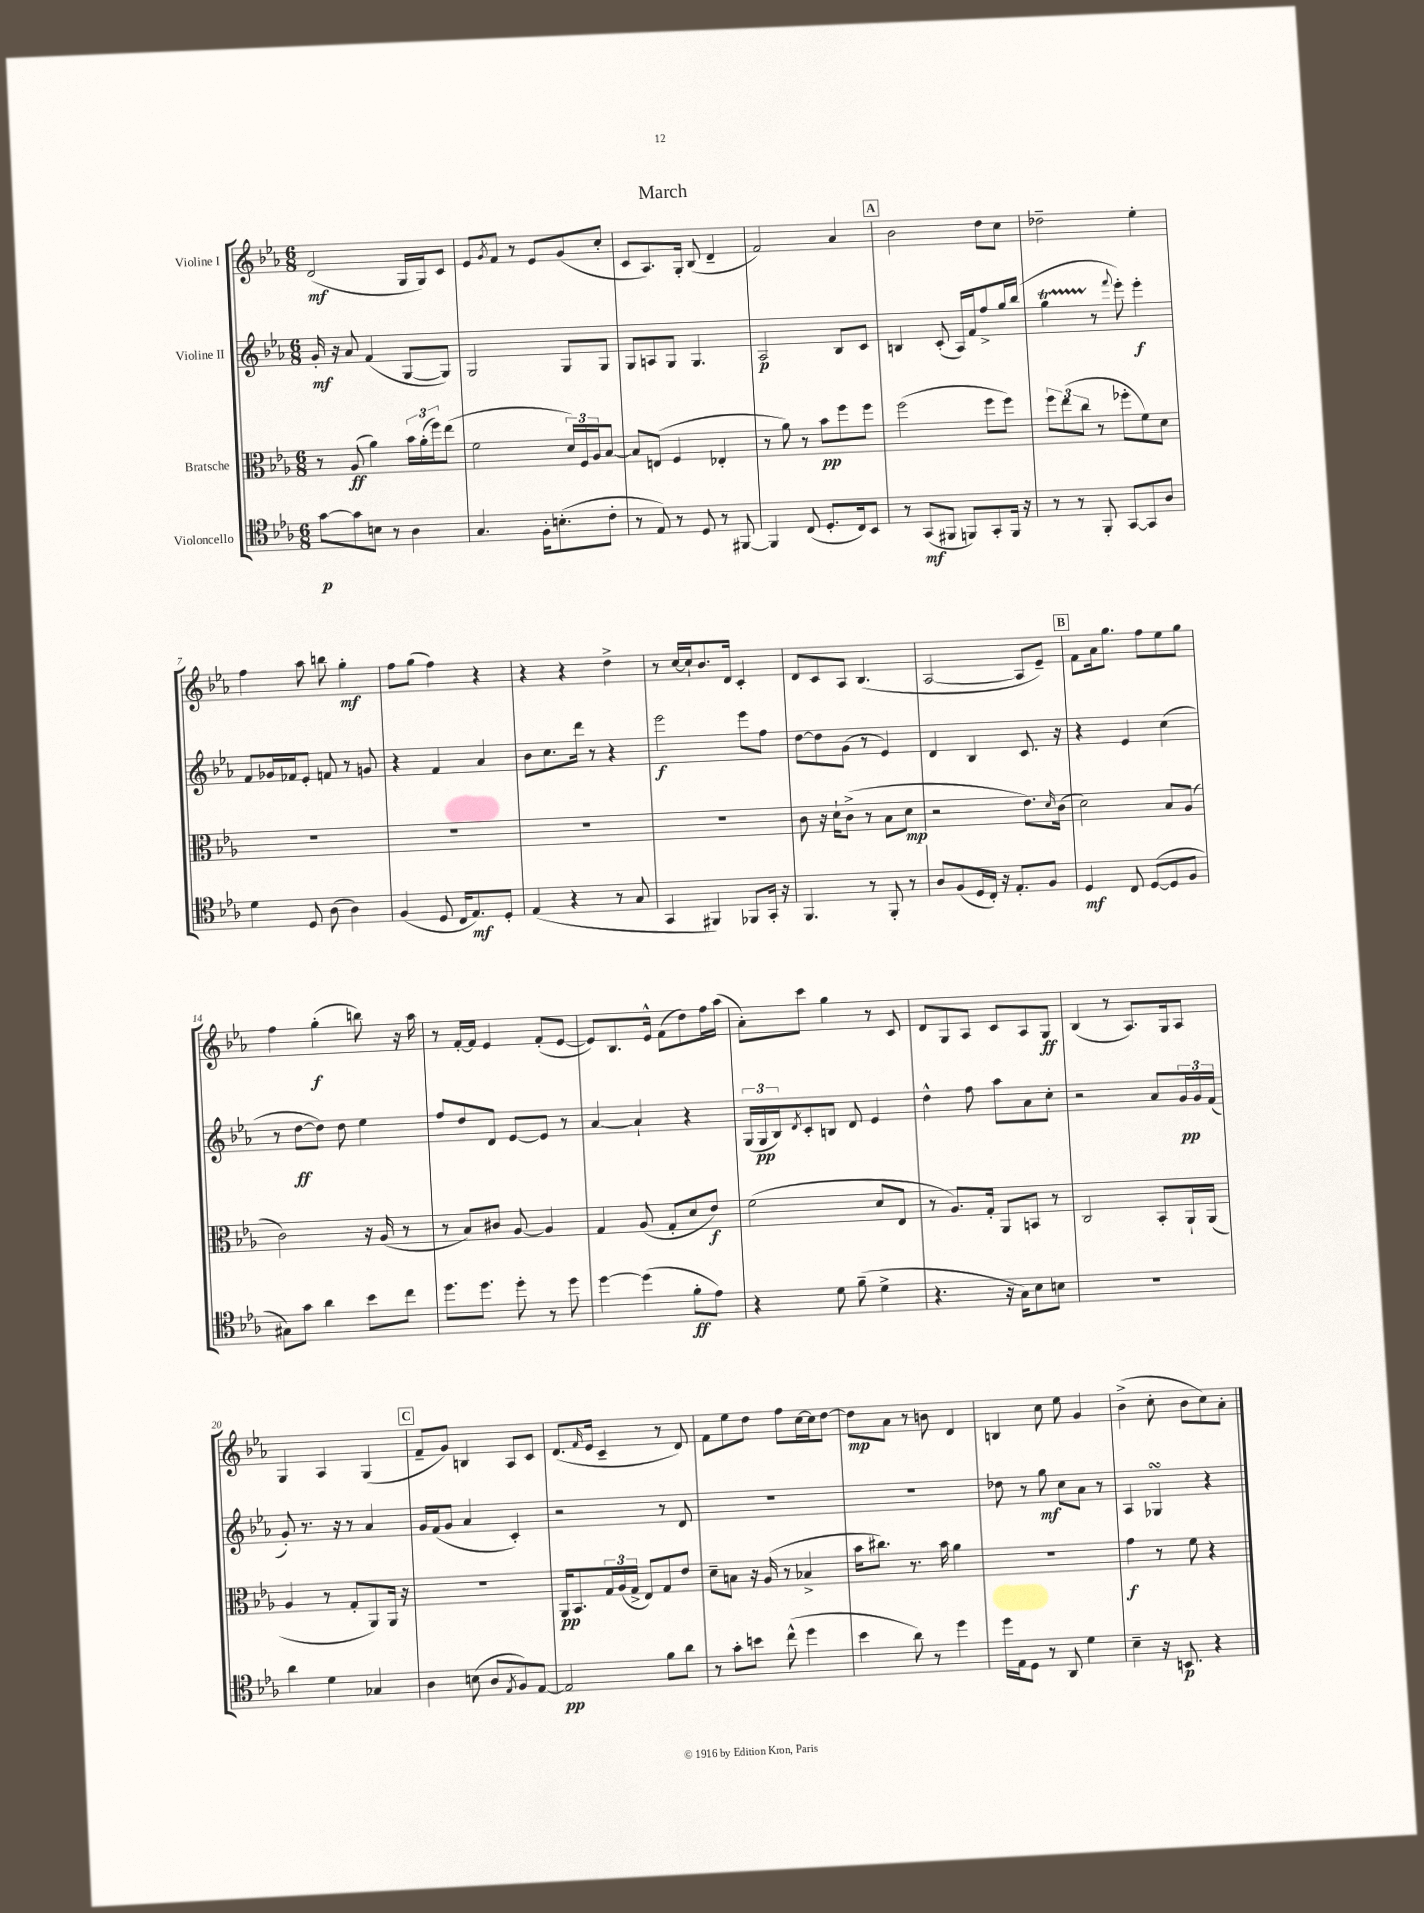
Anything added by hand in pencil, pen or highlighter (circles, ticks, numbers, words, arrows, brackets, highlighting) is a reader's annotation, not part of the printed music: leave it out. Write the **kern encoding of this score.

**kern	**dynam	**kern	**dynam	**kern	**dynam	**kern	**dynam
*part4	*part4	*part3	*part3	*part2	*part2	*part1	*part1
*staff4	*staff4	*staff3	*staff3	*staff2	*staff2	*staff1	*staff1
*I"Violoncello	*	*I"Bratsche	*	*I"Violine II	*	*I"Violine I	*
*clefC4	*	*clefC3	*	*clefG2	*	*clefG2	*
*k[b-e-a-]	*	*k[b-e-a-]	*	*k[b-e-a-]	*	*k[b-e-a-]	*
*M6/8	*	*M6/8	*	*M6/8	*	*M6/8	*
=1	=1	=1	=1	=1	=1	=1	=1
[8g\L	p	8r	.	16g'/	mf	(2d/	mf
.	.	.	.	16r	.	.	.
8g\]	.	(8A-/	ff	8a-/	.	.	.
8Bn\J	.	4a-\)	.	(4f/	.	.	.
8r	.	.	.	.	.	.	.
4A-\	.	24b-\LL	.	[8G/L	.	16G/LL	.
.	.	(24a-'\	.	.	.	.	.
.	.	.	.	.	.	16G/J)	.
.	.	24ff\J)	.	.	.	.	.
.	.	(8ee-\J	.	8G/J])	.	8c/J	.
=2	=2	=2	=2	=2	=2	=2	=2
4.G/	.	2f\	.	2G/	.	8e-/L	.
.	.	.	.	.	.	8qg/	.
.	.	.	.	.	.	8f/J	.
.	.	.	.	.	.	8r	.
16F'\KL	.	.	.	.	.	8e-/L	.
(8.Bn'\	.	.	.	.	.	.	.
.	.	24d/LL)	.	8G/L	.	(8g/	.
.	.	24F/	.	.	.	.	.
.	.	24A-/J	.	.	.	.	.
8c'\J	.	[8B-/J	.	8G/J	.	8cc'/J	.
=3	=3	=3	=3	=3	=3	=3	=3
8r	.	8B-/L]	.	8G/L	.	8c/L	.
8E-/)	.	(8En/J	.	8An/	.	8.A-/)	.
8r	.	4F/	.	8G/J	.	.	.
.	.	.	.	.	.	16G'/Jk	.
8D/	.	.	.	4.G/	.	(8B-/	.
8r	.	4E-X'/	.	.	.	4d~/	.
[8FF#X/	.	.	.	.	.	.	.
=4	=4	=4	=4	=4	=4	=4	=4
4FF#/]	.	8r	.	2A-/	p	2f/)	.
.	.	8a-\)	.	.	.	.	.
(8C/	.	8r	.	.	.	.	.
8.D'/L	.	8b-\L	pp	.	.	.	.
.	.	8ff\	.	8B-/L	.	4a-/	.
16C/k)	.	.	.	.	.	.	.
8BB-/J	.	8ff\J	.	8c/J	.	.	.
!!LO:REH:place=s1:t=A
=5	=5	=5	=5	=5	=5	=5	=5
8r	.	(2ff\	.	4Bn/	.	2b-\	.
(8GG/L	mf	.	.	.	.	.	.
8FF#X/J	.	.	.	(8c'/	.	.	.
8FFn/L)	.	.	.	16A-/LL)	.	.	.
.	.	.	.	16f/J	.	.	.
8GG'/	.	8ff\L	.	8ff^/	.	8dd\L	.
16FF/Jk	.	8ff\J)	.	16gg/L	.	8cc\J	.
16r	.	.	.	(16bb-/JJ	.	.	.
=6	=6	=6	=6	=6	=6	=6	=6
8r	.	12ff\L	.	4ggt\	.	2dd-X~\	.
.	.	(12ee-\	.	.	.	.	.
8r	.	.	.	.	.	.	.
.	.	12cc\J	.	.	.	.	.
8FF'/	.	8r	.	8r	.	.	.
.	.	.	.	8qqfff/	.	.	.
[8GG/L	.	8ff-X'\L	.	8eee-'\)	.	.	.
8GG/]	.	8f\)	.	4eee-'\	f	4ee-'\	.
8A-/J	.	8d\J	.	.	.	.	.
!!LO:LB:g=z
=7	=7	=7	=7	=7	=7	=7	=7
4d\	.	2.r	.	8f/L	.	4ff\	.
.	.	.	.	16g-X/L	.	.	.
.	.	.	.	16f-X/J	.	.	.
8D/	.	.	.	8e-'/J	.	8aa-\	.
(8A-\	.	.	.	8fn/	.	8bbn\	.
4A-\)	.	.	.	8r	.	4gg'\	mf
.	.	.	.	8gn/	.	.	.
=8	=8	=8	=8	=8	=8	=8	=8
(4F/	.	2.r	.	4r	.	8ff\L	.
.	.	.	.	.	.	(8gg\J	.
8D/	.	.	.	4f/	.	4ff\)	.
16C/KL	.	.	.	.	.	.	.
8.E-/)	mf	.	.	.	.	.	.
.	.	.	.	4a-/	.	4r	.
8D'/J	.	.	.	.	.	.	.
=9	=9	=9	=9	=9	=9	=9	=9
(4E-/	.	2.r	.	8b-\L	.	4r	.
.	.	.	.	8.cc\	.	.	.
4r	.	.	.	.	.	4r	.
.	.	.	.	16ddd\Jk	.	.	.
.	.	.	.	8r	.	.	.
8r	.	.	.	4r	.	4dd^\	.
8G/	.	.	.	.	.	.	.
=10	=10	=10	=10	=10	=10	=10	=10
4GG/	.	2.r	.	2eee-\	f	8r	.
.	.	.	.	.	.	[16cc/LL	.
.	.	.	.	.	.	16cc`/J]	.
4FF#X/)	.	.	.	.	.	8.b-/	.
.	.	.	.	.	.	16d/Jk	.
8FF-X/L	.	.	.	8eee-\L	.	4c'/	.
16GG'/Jk	.	.	.	8ff\J	.	.	.
16r	.	.	.	.	.	.	.
=11	=11	=11	=11	=11	=11	=11	=11
4.FF/	.	8c\	.	[8dd\L	.	8d/L	.
.	.	16r	.	8dd\]	.	8c/	.
.	.	16d`\KL	.	.	.	.	.
.	.	(8c^\J	.	(8g\J	.	8A-/J	.
8r	.	8r	.	8r	.	(4.B-/	.
8FF'/	.	8B-\L	.	4e-/)	.	.	.
8r	.	8d\J	mp	.	.	.	.
=12	=12	=12	=12	=12	=12	=12	=12
8A-/L	.	2r	.	4d/	.	[2A-/	.
(8F/	.	.	.	.	.	.	.
16D/L	.	.	.	4B-/	.	.	.
16C'/JJ)	.	.	.	.	.	.	.
16r	.	.	.	.	.	.	.
8.E-'/L	.	.	.	.	.	.	.
.	.	8.e-\L)	.	8.c/	.	8A-/L]	.
8F/J	.	.	.	.	.	8e-~/J)	.
.	.	16qqd/	.	.	.	.	.
.	.	(16c\Jk	.	16r	.	.	.
!!LO:REH:place=s1:t=B
=13	=13	=13	=13	=13	=13	=13	=13
4D/	mf	2d\)	.	4r	.	8f\L	.
.	.	.	.	.	.	16a-\k	.
.	.	.	.	.	.	8.gg\J	.
8C/	.	.	.	4e-/	.	.	.
([8D/L	.	.	.	.	.	8ff\L	.
8D/]	.	8B-/L	.	(4cc\	.	8ee-\	.
8F/J	.	(8A-/J	.	.	.	8gg\J	.
!!LO:LB:g=z
=14	=14	=14	=14	=14	=14	=14	=14
8G#X\L)	.	2c\)	.	8r	.	4ff\	.
8g\J	.	.	.	[8dd\L	ff	.	.
4a-\	.	.	.	8dd\J])	.	(4gg'\	f
.	.	.	.	8dd\	.	.	.
8b-\L	.	16r	.	4ee-\	.	8bbn\)	.
.	.	(16A-/	.	.	.	.	.
8cc\J	.	8r	.	.	.	16r	.
.	.	.	.	.	.	16aa-\	.
=15	=15	=15	=15	=15	=15	=15	=15
8.dd\L	.	8r	.	8ff/L	.	8r	.
.	.	8B-/L)	.	8dd/	.	[16f'/LL	.
8.dd\J	.	.	.	.	.	16f/JJ]	.
.	.	8c#X/J	.	8d/J	.	4e-/	.
8dd'\	.	[8A-/	.	[8e-/L	.	.	.
8r	.	4A-/]	.	8e-/J]	.	(8f'/L	.
8dd\	.	.	.	8r	.	[8e-/J	.
=16	=16	=16	=16	=16	=16	=16	=16
[4dd\	.	4G/	.	[4a-/	.	8e-/L])	.
.	.	.	.	.	.	8.B-/	.
(4dd\]	.	(8A-/	.	4a-`/]	.	.	.
.	.	.	.	.	.	16e-^^/Jk	.
.	.	8G'/L	.	.	.	(8f\L	.
8f'\L	ff	8d/	.	4r	.	8dd\)	.
8e-\J)	.	8e-/J)	f	.	.	16ff\L	.
.	.	.	.	.	.	(16aa-\JJ	.
=17	=17	=17	=17	=17	=17	=17	=17
4r	.	(2f\	.	(24G/LL	.	8a-'\L)	.
.	.	.	.	24G/	pp	.	.
.	.	.	.	24B-/J)	.	.	.
.	.	.	.	8qd/	.	.	.
.	.	.	.	8c'/	.	8ccc\J	.
8d\	.	.	.	8Bn/J	.	4gg\	.
(8f~\	.	.	.	8d/	.	.	.
4d^\	.	8d/L	.	4e-/	.	8r	.
.	.	8E-/J	.	.	.	8c/	.
=18	=18	=18	=18	=18	=18	=18	=18
4.r	.	8r	.	4dd^^\	.	8d/L	.
.	.	8.A-/L)	.	.	.	8G/	.
.	.	.	.	8ff\	.	8A-/J	.
.	.	16G'/Jk	.	.	.	.	.
16r	.	8AA-/L	.	8aa-\L	.	8c/L	.
16G\KL)	.	.	.	.	.	.	.
8B-\	.	8BBn/J	.	8a-\	.	8A-/	.
8Bn\J	.	8r	.	8cc'\J	.	8G/J	ff
=19	=19	=19	=19	=19	=19	=19	=19
2.r	.	2C/	.	2r	.	(4B-/	.
.	.	.	.	.	.	8r	.
.	.	.	.	.	.	8.A-/L)	.
.	.	8BB-'/L	.	8a-/L	.	.	.
.	.	.	.	.	.	16G/k	.
.	.	16AA-`/L	.	24g/L	pp	8A-/J	.
.	.	.	.	24g/	.	.	.
.	.	(16AA-/JJ	.	.	.	.	.
.	.	.	.	(24f/JJ	.	.	.
!!LO:LB:g=z
=20	=20	=20	=20	=20	=20	=20	=20
4a-\	.	4A-/	.	8g'/)	.	4G/	.
.	.	.	.	8.r	.	.	.
4d\	.	8r	.	.	.	4A-/	.
.	.	.	.	16r	.	.	.
.	.	8G'/L	.	8r	.	.	.
4G-X/	.	8AA-/)	.	4a-/	.	(4G/	.
.	.	16AA-/Jk	.	.	.	.	.
.	.	16r	.	.	.	.	.
!!LO:REH:place=s1:t=C
=21	=21	=21	=21	=21	=21	=21	=21
4A-\	.	2.r	.	16g/LL	.	8f~/L	.
.	.	.	.	(16f/J	.	.	.
.	.	.	.	8g/J	.	8g/J)	.
(8Bn\	.	.	.	4a-/	.	4Bn/	.
8A-/L	.	.	.	.	.	.	.
8qE-/	.	.	.	.	.	.	.
8F/)	.	.	.	4c'/)	.	8A-/L	.
[8E-/J	.	.	.	.	.	8c/J	.
=22	=22	=22	=22	=22	=22	=22	=22
2E-/]	pp	16AA-/KL	pp	2r	.	(8.d/L	.
.	.	8.BB-/	.	.	.	.	.
.	.	.	.	.	.	16qqf/	.
.	.	.	.	.	.	16e-/Jk	.
.	.	24G/L	.	.	.	4c~/	.
.	.	(24A-/	.	.	.	.	.
.	.	24G^/JJ	.	.	.	.	.
.	.	8E-/L)	.	.	.	.	.
8f\L	.	8G/	.	8r	.	8r	.
8a-\J	.	8e-/J	.	8d/	.	8d/)	.
=23	=23	=23	=23	=23	=23	=23	=23
8r	.	8d~\L	.	2.r	.	8f\L	.
8g'\L	.	8Bn\J	.	.	.	8ee-\	.
8bn\J	.	16r	.	.	.	8dd\J	.
.	.	(16A-/	.	.	.	.	.
(8cc^^\	.	8r	.	.	.	8ff\L	.
4dd\	.	4B-X^/	.	.	.	[16cc\L	.
.	.	.	.	.	.	16cc\J]	.
.	.	.	.	.	.	[8dd\J	.
=24	=24	=24	=24	=24	=24	=24	=24
4b-\	.	16b-\KL	.	2.r	.	8dd\L]	mp
.	.	8.cc#X\J)	.	.	.	.	.
.	.	.	.	.	.	8a-\J	.
8a-\)	.	8.r	.	.	.	8r	.
8r	.	.	.	.	.	8bn\	.
.	.	16b-\	.	.	.	.	.
4dd\	.	4a-\	.	.	.	4d/	.
=25	=25	=25	=25	=25	=25	=25	=25
16dd\LL	.	2.r	.	8dd-X\	.	4Bn/	.
16E-\J	.	.	.	.	.	.	.
8D\J	.	.	.	8r	.	.	.
8r	.	.	.	8gg\	mf	8cc\	.
8AA-/	.	.	.	8cc\L	.	8ee-\	.
4d\	.	.	.	8a-\J	.	4g/	.
.	.	.	.	8r	.	.	.
=26	=26	=26	=26	=26	=26	=26	=26
4B-~\	.	4g\	f	4A-/	.	(4b-^\	.
16r	.	8r	.	4G-XsSSs/	.	8cc'\	.
8.BBn/	p	.	.	.	.	.	.
.	.	8f\	.	.	.	8b-\L	.
4r	.	4r	.	4r	.	8cc\)	.
.	.	.	.	.	.	8a-'\J	.
==	==	==	==	==	==	==	==
*-	*-	*-	*-	*-	*-	*-	*-
